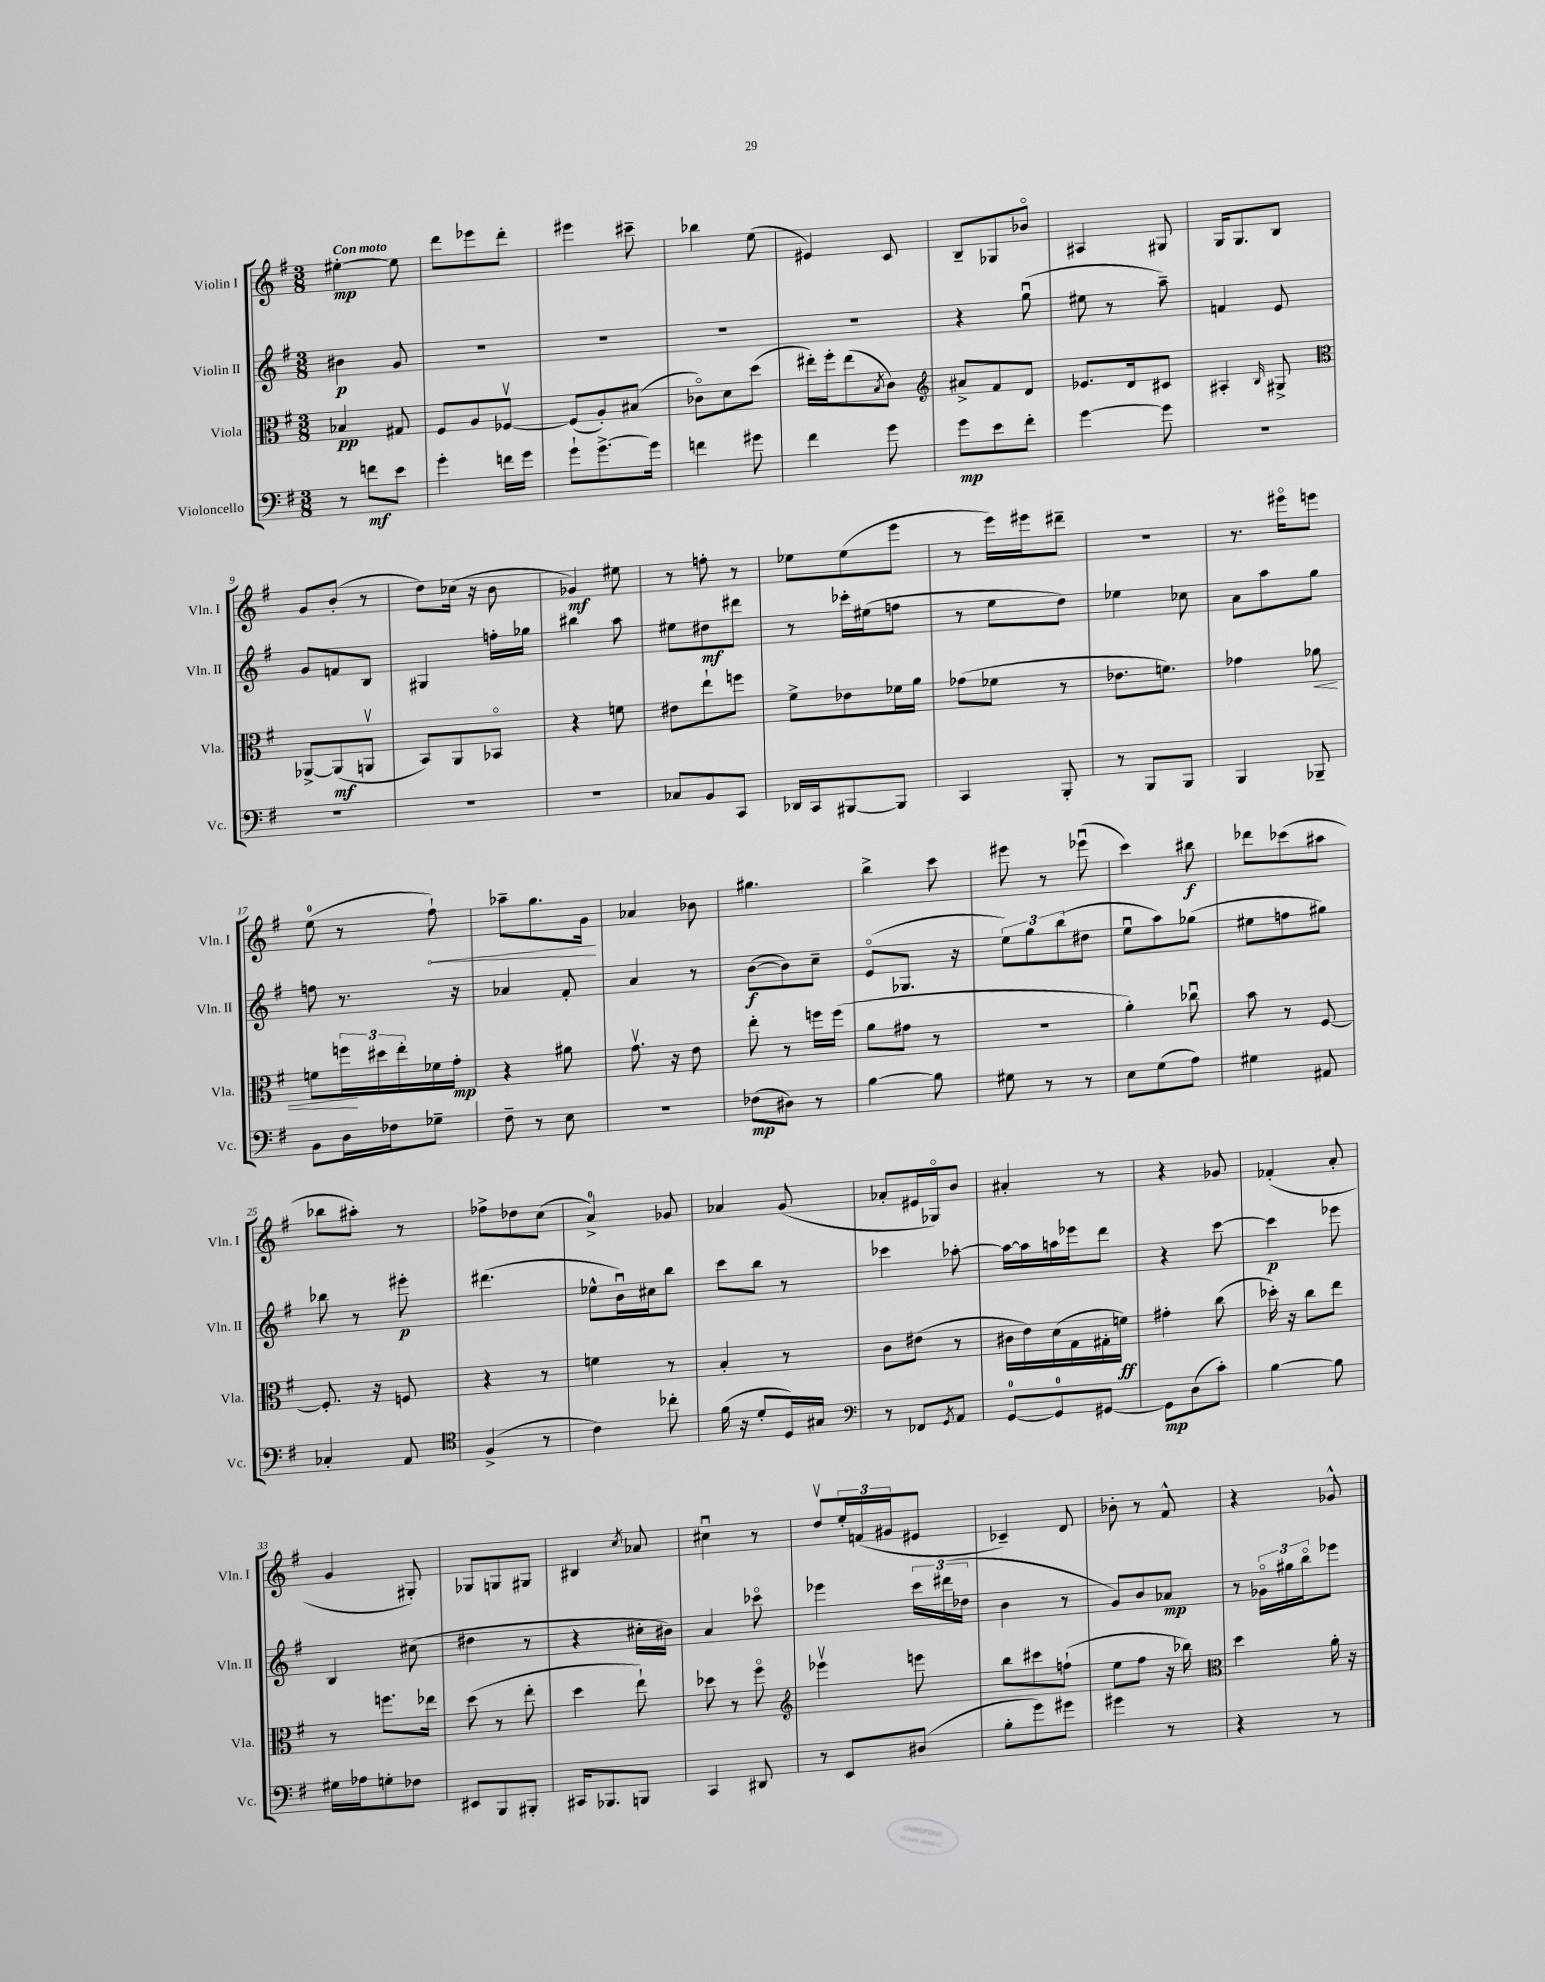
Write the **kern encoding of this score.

**kern	**kern	**kern	**kern
*staff4	*staff3	*staff2	*staff1
*clefF4	*clefC3	*clefG2	*clefG2
*k[f#]	*k[f#]	*k[f#]	*k[f#]
*M3/8	*M3/8	*M3/8	*M3/8
8r	4B-	4b#	[4ee#'
8f	.	.	.
8e	8G#	8g	8ee#]
=	=	=	=
4g'	8F#	4.r	8ddd
.	8A	.	8eee-
16f	[8F-v	.	8ddd'
16g	.	.	.
=	=	=	=
8g`	(8F-]	4.r	4eee#
[8.g^	8A')	.	.
.	(8B#	.	8ccc#~
16g]	.	.	.
=	=	=	=
4f	8c-o)	4.r	4bb-
.	8d	.	.
8g#	(8dd	.	(8ee
=	=	=	=
4f#	16ee#')	4.r	4e#)
.	16ff#'	.	.
.	(8ee#	.	.
.	8qB	.	.
8g	8c)	.	8c
=	=	=	=
*	*clefG2	*	*
8g	8a#^	4r	8B~
8e	8f#	.	8G-
8f#'	8d	(8ggu	8b-o
=	=	=	=
[4g	8.e-	8ee#	4A#
.	.	8r	.
.	16d	.	.
8g]	8c#	8aa~)	8G#
=	=	=	=
4.r	4A#'	4f	16G
.	.	.	8.G
.	16qqB	.	.
.	8G#^	8e	8B
=	=	=	=
*	*clefC3	*	*
4.r	[8AA-^	8g	8g
.	(8AA-]	8f	(8b'
.	8AAv	8B	8r
=	=	=	=
4.r	8BB)	4G#	8dd)
.	8AA	.	(16cc-
.	.	.	16r
.	8BB-o	16ff'	8b
.	.	16gg-	.
=	=	=	=
4.r	4r	4bb#	4g-)
.	8f	8aa	8ee#
=	=	=	=
8C-	8e#	8ee#	8r
8BB	8ee`	8dd#	8ff'
8CC	8ff	8ddd#	8r
=	=	=	=
16DD-	8f#^	8r	8ee-
16CC	.	.	.
[8BBB#	8e-	16ccc-'	(8ee-
.	.	(16ee#	.
8BBB#]	16f-	8ff	8eee
.	16a	.	.
=	=	=	=
4CC	(8g-	8r	8r
.	8f-	8ee	16eee)
.	.	.	16eee#
8BBB'	8r	8dd)	8ddd#~
=	=	=	=
8r	8.e-	4ee-	4.r
8BBB	.	.	.
.	8.f)	.	.
8BBB	.	8cc-	.
=	=	=	=
4BBB	4g-	8a	8.r
.	.	8aa	.
.	.	.	16eee#o
8BBB-~	8a-	8gg	8eee
=	=	=	=
8BB	8f	8ff	(8ee
16D	24ff	8.r	8r
.	24dd#	.	.
16F-	.	.	.
.	24ee'	.	.
8G-~	16f-	.	8ff#`)
.	16g'	16r	.
=	=	=	=
8F#~	4r	4a-	8aa-~
8r	.	.	8.gg
8E	8a#	8f#'	.
.	.	.	16g
=	=	=	=
4.r	8.gv	4a	4a-
.	16r	.	.
.	8e	8r	8b-
=	=	=	=
(8F-	8ee'	([8b	4.gg#
8D#)	8r	8b])	.
8r	16ff	8cc~	.
.	(16ff	.	.
=	=	=	=
[4B	8a	(8eo	4bb^
.	8g#	8.G-	.
8B]	8r	.	8ccc
.	.	16r	.
=	=	=	=
8G#	4.r	12ee)	8eee#
.	.	12gg	.
8r	.	.	8r
.	.	(12bb	.
8r	.	8dd#	(8eee-u
=	=	=	=
8E	4a')	8eeu	4ccc)
(8G	.	8aa)	.
8A)	8cc-u	(8gg-	8bb#
=	=	=	=
4G#	8b	8ee#	8ddd-
.	8r	8ff	(8ccc-
8AA#	[8F#	8gg#)	8aa#
=	=	=	=
4C-'	8.F#']	8bb-	8bb-
.	.	8r	8aa#')
.	16r	.	.
8AA	8F	8eee#'	8r
=	=	=	=
*clefC4	*	*	*
(4F#^	4r	(4.ddd#	8ff-^
.	.	.	8dd-
8r	8r	.	(8cc
=	=	=	=
4c)	4f	8ee-^^	4a^)
.	.	16bu)	.
.	.	16cc#	.
8cc-'	8r	8bb	8g-
=	=	=	=
(16f#	4B'	8ccc	4a-
16r	.	.	.
8d'	.	8bb	.
16D)	8r	8r	(8g
16G#	.	.	.
=	=	=	=
*clefF4	*	*	*
8r	8c	4ccc-	8a-'
8FF-	(8e#	.	16e#
.	.	.	16G-o)
8qGG	.	.	.
8AA	8r	[8aa-'	8b
=	=	=	=
[8GG	16c#	16aa-_	4a#'
.	16e)	16aa-]	.
8GG]	(16d	16aa	.
.	16G	16eee-	.
[8GG#	16G#'	8ddd	8r
.	16f)	.	.
=	=	=	=
8GG#]	4g#'	4r	4r
(8D	.	.	.
8c')	(8cc	[8ccc	8g-
=	=	=	=
[4B	16dd-')	4ccc]	(4f-'
.	16r	.	.
.	8cc	.	.
8B]	8ee	8eee-	8a'
=	=	=	=
16G#	8r	4B	4g
16A-	.	.	.
8G'	8.ff	.	.
8F-	.	(8cc#	8G#')
.	16ee-	.	.
=	=	=	=
8EE#	(8dd	4dd#	8G-
8BBB	8r	.	8G
8BBB#'	8ee'	8r	8G#
=	=	=	=
16CC#	4dd	4r	4B#
8.BBB-	.	.	.
.	.	.	8qcc
8BBB	8ee`)	16cc#'	8a-
.	.	16b#)	.
=	=	=	=
4CC	8dd-	4a	4cc#u
.	8r	.	.
8DD#	8ff#o	8ccc-o	8r
=	=	=	=
*	*clefG2	*	*
8r	4eee-v	4eee-	8ddv
8EE	.	.	24ee'
.	.	.	(24f
.	.	.	24g#
(8D#	8eee	24ccc	8e#
.	.	(24ddd#	.
.	.	24dd-	.
=	=	=	=
8B'	8bb	4b	4c-~)
8g)	8ccc#	.	.
8g#	(8ff`	8r	8d
=	=	=	=
4g#	8ee	8g)	8b-'
.	8ff#	8b	8r
8r	16r	8a-	8f#^^
.	16bb-)	.	.
=	=	=	=
*	*clefC3	*	*
4r	4dd	8r	4r
.	.	24g-o	.
.	.	24gg#	.
.	.	24bbo	.
8r	16a'	8eee-	8g-^^
.	16r	.	.
==	==	==	==
*-	*-	*-	*-
